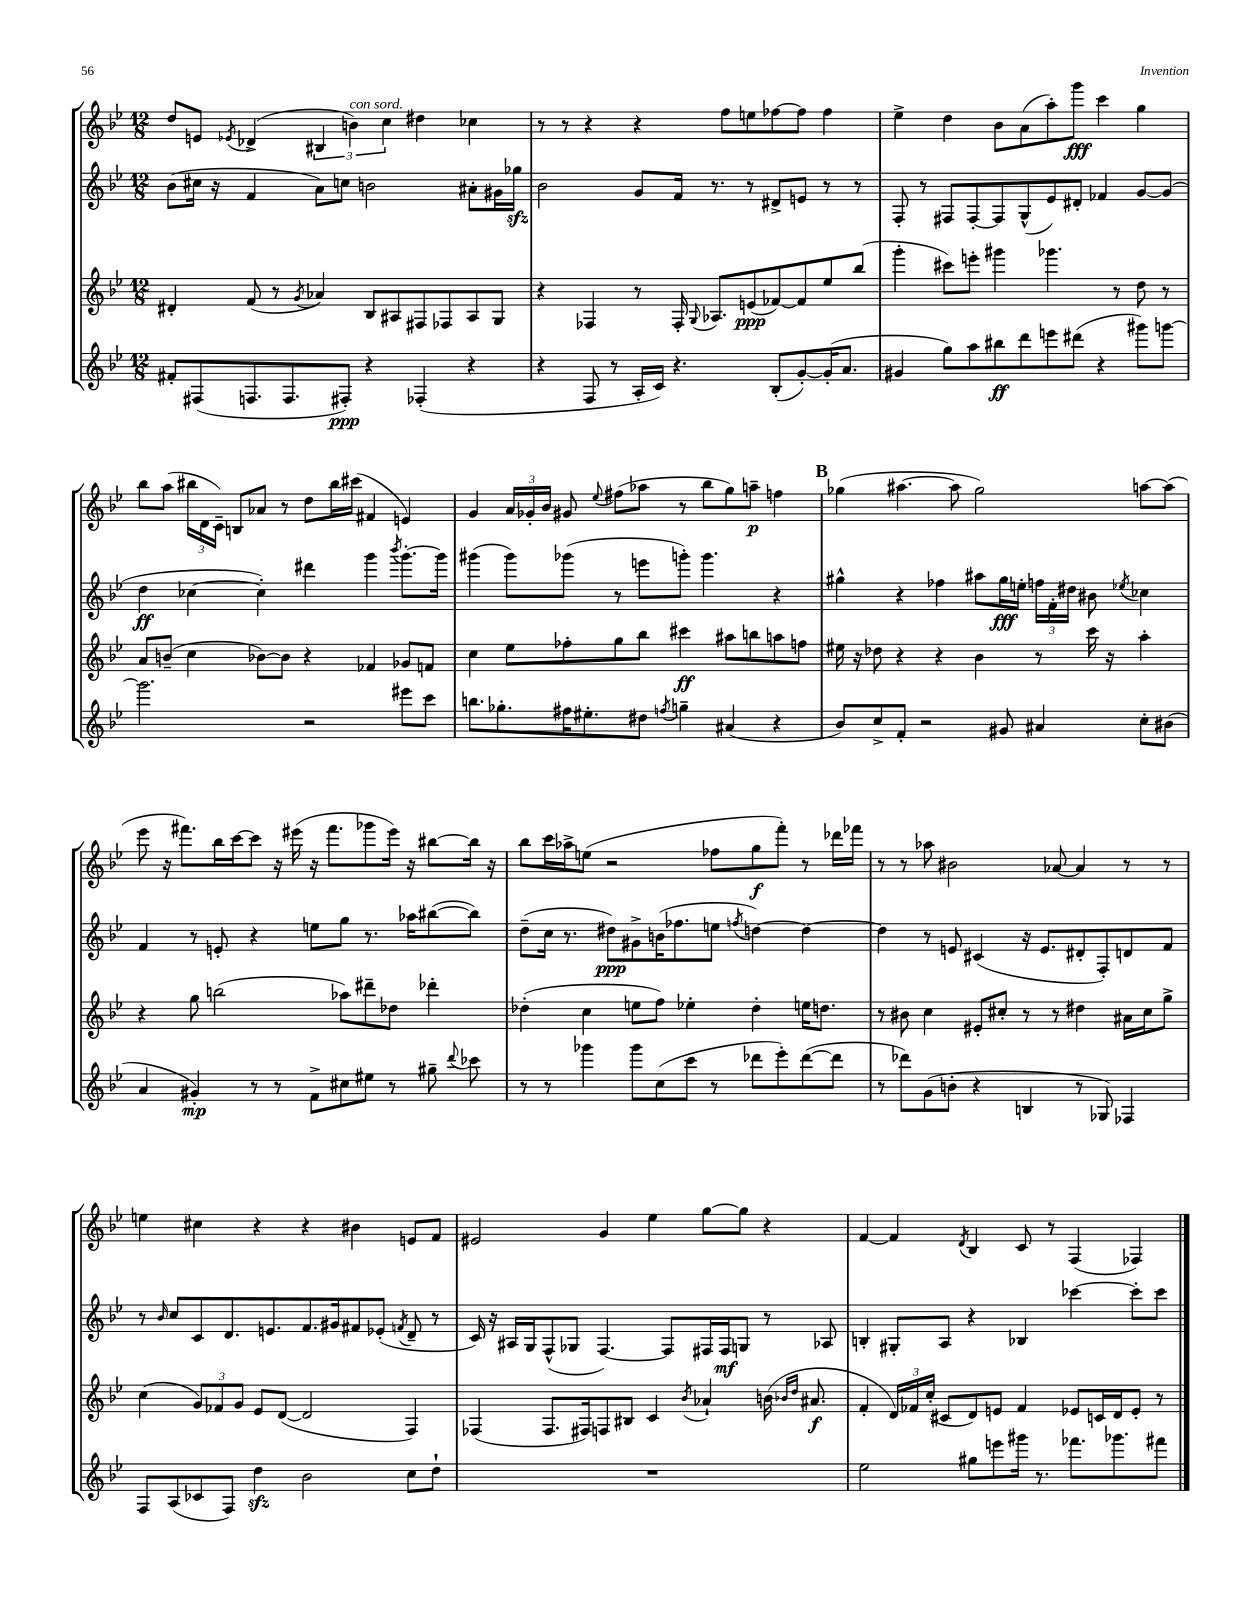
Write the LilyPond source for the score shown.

<<
\new StaffGroup <<
\new Staff = "s0" {
    \clef treble \key bes \major \numericTimeSignature \time 12/8
    \autoBeamOff d''8[ e'8] \acciaccatura { ees'8 } des'4->( \tuplet 3/2 { bis4 b'4^\markup { \italic "con sord." }) c''4 } dis''4 ces''4 |
    r8 r8 r4 r4 f''8[ e''8 fes''8~ fes''8] fes''4 |
    ees''4-> d''4 bes'8[ a'8( a''8-.) g'''8]\fff c'''4 g''4 |
    bes''8[ a''8]( \tuplet 3/2 { bis''16[ d'16 c'16]--) } b8[ aes'8] r8 d''8[ bis''16 cis'''16]( fis'4 e'4) |
    g'4 \tuplet 3/2 { a'16[ ges'16-. bes'16] } gis'8 \appoggiatura { ees''8 } fis''8[( aes''8] r8 bes''8[ g''8) a''8]--\p f''4 |
    \mark \markup { \bold "B" } ges''4( ais''4.~ ais''8 ges''2) a''8[~ a''8]( |
    ees'''8 r16 fis'''8.[) bes''16 c'''16~ c'''8] r16 eis'''16( r16 fis'''8.[ ges'''8 eis'''16]) r16 bis''8[~ bis''16] r16 |
    bes''8[ c'''16 aes''16-> e''8]( r2 fes''8[ g''8\f f'''8]-.) r8 des'''16[ fes'''16] |
    r8 r8 aes''8 bis'2 aes'8~ aes'4 r8 r8 |
    e''4 cis''4 r4 r4 bis'4 e'8[ f'8] |
    eis'2 g'4 ees''4 g''8[~ g''8] r4 |
    f'4~ f'4 \acciaccatura { d'8 } bes4 c'8 r8 f4( fes4) \bar "|." |
}
\new Staff = "s1" {
    \clef treble \key bes \major \numericTimeSignature \time 12/8
    \autoBeamOff bes'8[( cis''16] r16 f'4 a'8[) c''8] b'2 ais'8[-. gis'16 ges''16]\sfz |
    bes'2 g'8[ f'16] r8. r8 dis'8[-> e'8] r8 r8 |
    f8-. r8 fis8[ fis8~-. fis8 g8-^( ees'8) dis'8]-. fes'4 g'8[~ g'8]( |
    d''4\ff ces''4~ ces''4-.) dis'''4 g'''4 \acciaccatura { bes'''8 } g'''8.[~-. g'''16] |
    gis'''4( gis'''8[) ges'''8]( r8 e'''8[ g'''8]-.) g'''4. r4 |
    \mark \markup { \bold "B" } gis''4-^ r4 fes''4 ais''8[ gis''16\fff e''16]-. \tuplet 3/2 { f''16[ f'16-. dis''16] } bis'8 \acciaccatura { ees''8 } ces''4 |
    f'4 r8 e'8-. r4 e''8[ g''8] r8. aes''16[ bis''8~( bis''8]) |
    d''8[--( c''16] r8. dis''8[\ppp) gis'8-> b'16( fes''8. e''8] \acciaccatura { f''8 } d''4~) d''4~ |
    d''4 r8 e'8 cis'4( r16 e'8.[ dis'8-. f8-.) d'8 f'8] |
    r8 \grace { bes'16 } c''8[ c'8 d'8. e'8. f'8. gis'16 fis'8 ees'8]-.( \acciaccatura { f'8 } d'8-- r8 |
    c'16) r16 ais16[ g16 f8-^( ges8] f4.~) f8[ fis16 fis16\mf g8] r8 aes8 |
    b4-. gis8[-. a8] r4 bes4 ces'''4~ ces'''8[-. ces'''8] \bar "|." |
}
\new Staff = "s2" {
    \clef treble \key bes \major \numericTimeSignature \time 12/8
    \autoBeamOff dis'4-. f'8( r8 \acciaccatura { g'8 } aes'4) bes8[ ais8 fis8 fes8 ais8 g8] |
    r4 fes4 r8 fes16-. \appoggiatura { g8 } aes8.[ e'8\ppp( fes'8~) fes'8 ees''8 bes''8]( |
    g'''4-. cis'''8[) e'''8]-. gis'''4 ges'''4. r8 d''8 r8 |
    a'8[ b'8]--( c''4 bes'8[~) bes'8] r4 fes'4 ges'8[ f'8] |
    c''4 ees''8[ fes''8-. g''8 bes''8] cis'''4\ff ais''8[ b''8 a''8 f''8] |
    \mark \markup { \bold "B" } eis''16 r16 des''8 r4 r4 bes'4 r8 c'''16 r16 a''4-. |
    r4 g''8 b''2( aes''8[) dis'''8-- des''8] des'''4-. |
    des''4-.( c''4 e''8[ f''8]) ees''4-. des''4-. e''16[ d''8.] |
    r8 bis'8 c''4 eis'8[-. cis''8]-. r8 r8 dis''4 ais'16[ cis''16 g''8]-> |
    c''4( \tuplet 3/2 { g'8[) fes'8 g'8] } ees'8[ d'8]~( d'2 f4) |
    fes4( fes8.[ fis16) f8 bis8] c'4 \acciaccatura { bes'8 } aes'4-! b'16( \grace { bes'16[ d''16] } ais'8.\f |
    f'4-. \tuplet 3/2 { d'16[) fes'16 c''16]-.( } cis'8[ d'8) e'8] fes'4 ees'8[ c'16 d'16 ees'8]-. r8 \bar "|." |
}
\new Staff = "s3" {
    \clef treble \key bes \major \numericTimeSignature \time 12/8
    \autoBeamOff fis'8[-. fis8( f8. f8. fis8]-.\ppp) r4 fes4-.( r4 |
    r4 f8 r8 a16[-. c'16]) r4. bes8[-.( g'8~-.) g'16-.( a'8.] |
    gis'4 g''8[) a''8 bis''8\ff d'''8 e'''8 dis'''8]( r4 gis'''8[) g'''8]~ |
    g'''2. r2 eis'''8[ c'''8] |
    b''8.[ ges''8.-. fis''16 eis''8.-. dis''8] \acciaccatura { f''8 } g''4-- ais'4( r4 |
    \mark \markup { \bold "B" } bes'8[) c''8-> f'8]-. r2 gis'8 ais'4 c''8[-. bis'8]( |
    a'4 gis'4-.\mp) r8 r8 f'8[-> cis''8 eis''8] r8 gis''8-- \appoggiatura { d'''8 } ces'''8 |
    r8 r8 ges'''4 ges'''8[ c''8( c'''8] r8 des'''8[ ees'''8-.) des'''8~( des'''8] |
    r8 des'''8[) g'8( b'8]-. r4 b4 r8 ges8) fes4 |
    f8[ a8( ces'8 f8]) d''4\sfz bes'2 c''8[ d''8]-! |
    R1. |
    ees''2 gis''8[ e'''8 gis'''16] r8. fes'''8.[ ges'''8. fis'''8] \bar "|." |
}
>>
>>
\layout { \context { \Score \remove "Bar_number_engraver" } }
